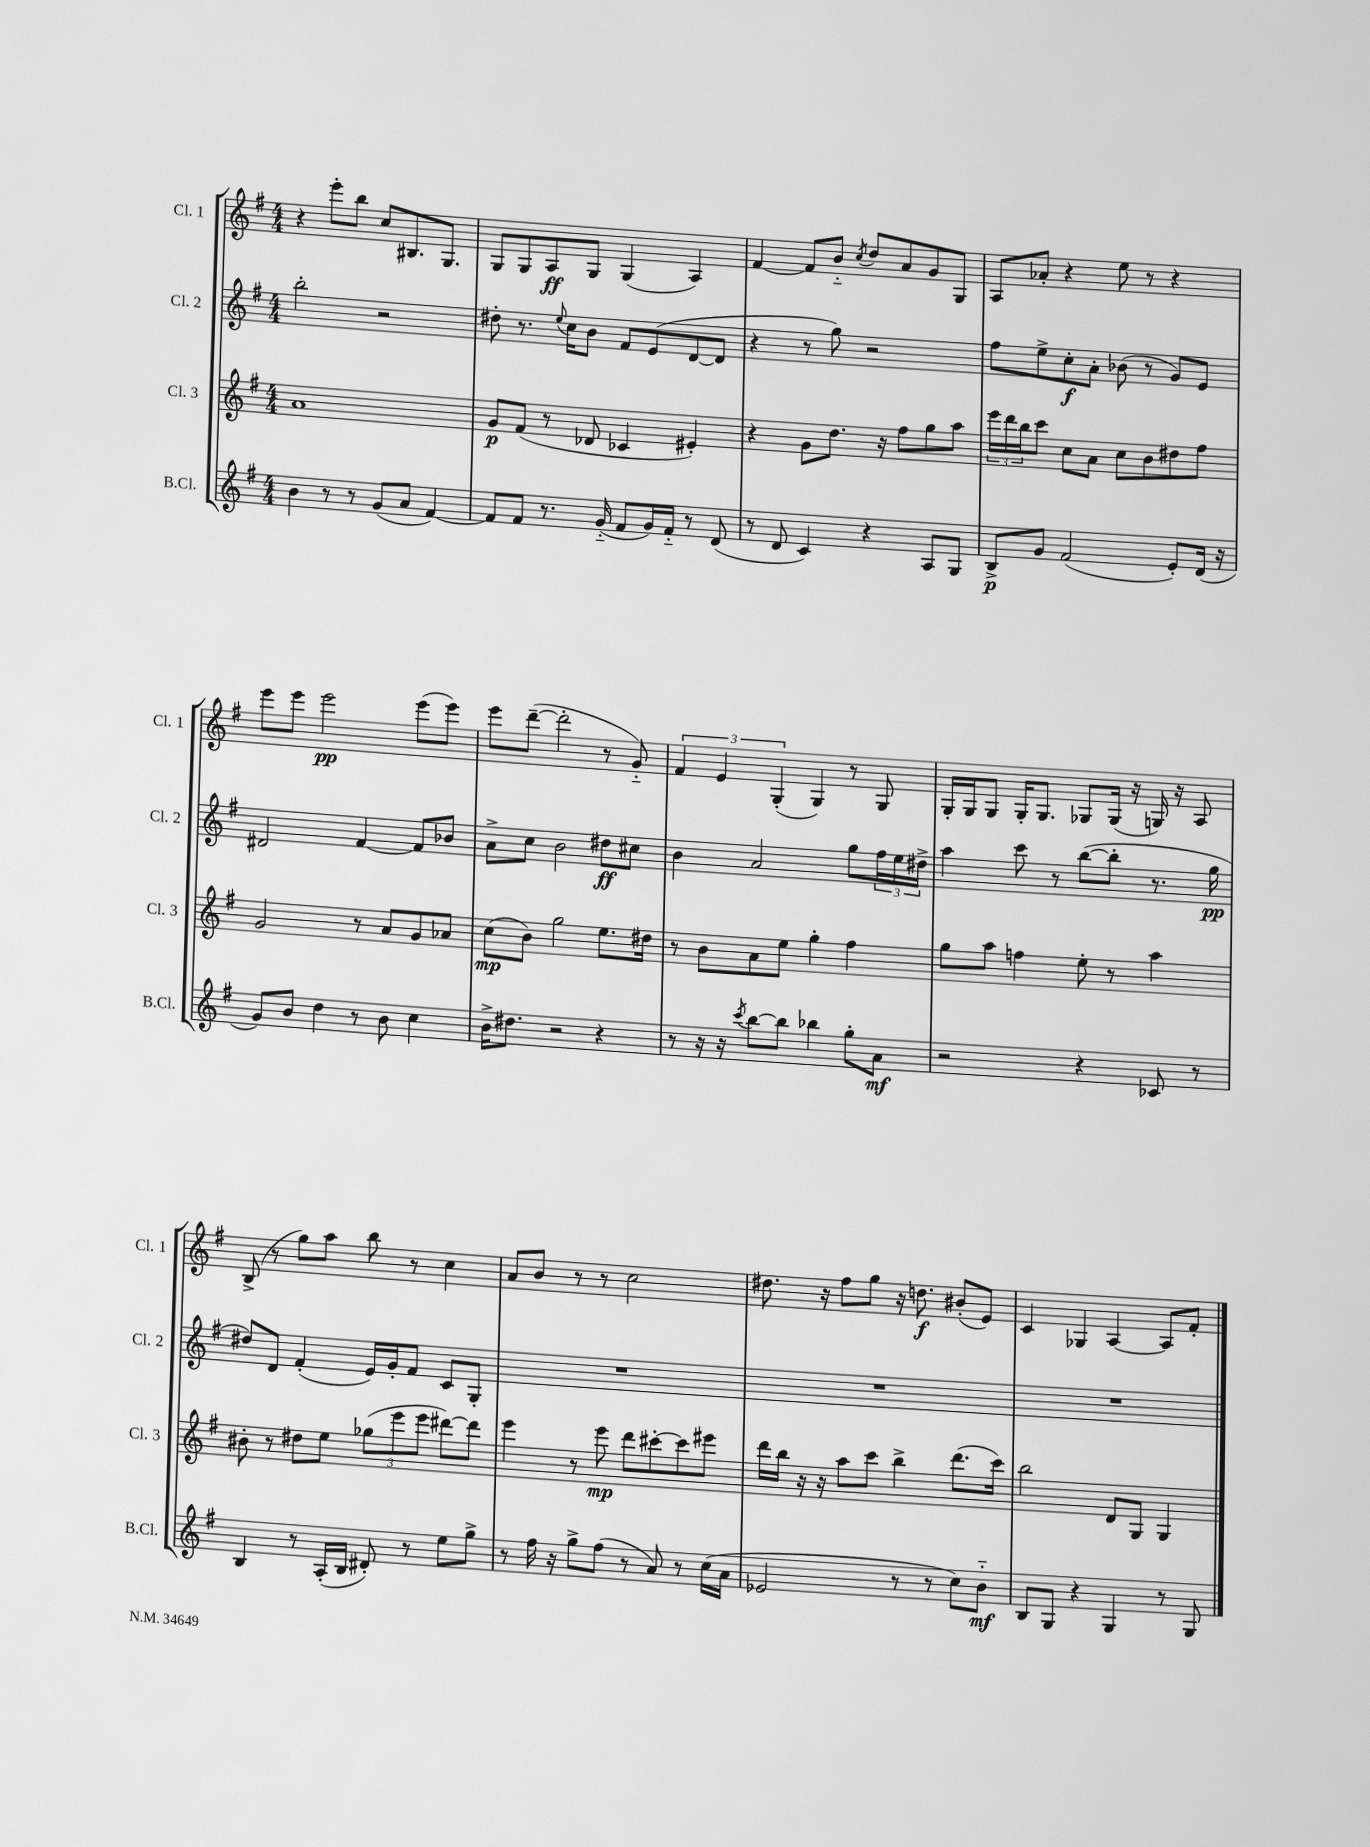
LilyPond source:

<<
\new StaffGroup <<
\new Staff = "s0" \with { instrumentName = "Cl. 1" shortInstrumentName = "Cl. 1" } {
    \clef treble \key g \major \numericTimeSignature \time 4/4
    r4 e'''8-. b''8 c''8 bis8. g8. |
    g8 g8 a8\ff g8 g4( a4) |
    fis'4~ fis'8 b'8-_ \acciaccatura { c''8 } d''8 a'8 g'8 g8 |
    a8 aes'8-. r4 e''8 r8 r4 |
    e'''8 e'''8 e'''2\pp e'''8( e'''8) |
    e'''8 d'''8~--( d'''2-. r8 g'8-_) |
    \tuplet 3/2 { fis'4 e'4 g4-.( } g4) r8 g8 |
    g16-. g16 g8 g16-. g8. ges8 ges16( r16 g16) r16 a8 |
    b8->( r8 g''8) a''8 b''8 r8 c''4 |
    a'8 b'8 r8 r8 c''2 |
    dis''8. r16 fis''8 g''8 r16 d''8.\f bis'8-.( e'8) |
    c'4 ges4 a4~ a8 fis'8-. \bar "|." |
}
\new Staff = "s1" \with { instrumentName = "Cl. 2" shortInstrumentName = "Cl. 2" } {
    \clef treble \key g \major \numericTimeSignature \time 4/4
    b''2-. r2 |
    dis''8-. r8. \appoggiatura { e''8 } c''16 b'8 fis'8 e'8( d'8~ d'8 |
    r4 r8 g''8) r2 |
    fis''8 e''8-> c''8-.\f a'8-. bes'8( r8 g'8) e'8 |
    dis'2 fis'4~ fis'8 bes'8 |
    a'8-> c''8 b'2 dis''8\ff cis''8 |
    b'4 a'2 g''8 \tuplet 3/2 { fis''16 e''16 dis''16-> } |
    a''4 c'''8 r8 b''8~( b''8-. r8. g''16\pp |
    dis''8) d'8 fis'4-.( e'16) g'16-. fis'8 c'8 g8-. |
    R1 |
    R1 |
    R1 \bar "|." |
}
\new Staff = "s2" \with { instrumentName = "Cl. 3" shortInstrumentName = "Cl. 3" } {
    \clef treble \key g \major \numericTimeSignature \time 4/4
    a'1 |
    g'8\p fis'8( r8 des'8 ces'4 eis'4-.) |
    r4 g'8 d''8. r16 fis''8 g''8 a''8 |
    \tuplet 3/2 { e'''16 d'''16 b''16 } c'''8 c''8 a'8 c''8 b'8 dis''8 fis''8 |
    g'2 r8 a'8 g'8 aes'8 |
    c''8\mp( b'8) g''2 e''8. dis''16 |
    r8 b'8 a'8 e''8 g''4-. fis''4 |
    g''8 a''8 f''4 e''8-. r8 a''4 |
    bis'8-. r8 dis''8 e''8 \tuplet 3/2 { ges''8( e'''8 e'''8 } dis'''8~) dis'''8 |
    e'''4 r8 e'''8\mp d'''8 cis'''8~-. cis'''8 eis'''8 |
    d'''16 b''16 r16 r16 a''8 c'''8 b''4-> d'''8.( c'''16) |
    b''2 d'8 g8 g4 \bar "|." |
}
\new Staff = "s3" \with { instrumentName = "B.Cl." shortInstrumentName = "B.Cl." } {
    \clef treble \key g \major \numericTimeSignature \time 4/4
    b'4 r8 r8 g'8( a'8 fis'4~) |
    fis'8 fis'8 r8. g'16-_( fis'8 g'16) fis'16-_ r8 d'8( |
    r8 d'8 c'4) r4 a8 g8 |
    b8->\p g'8 fis'2( e'8-.) d'16( r16 |
    g'8) b'8 d''4 r8 b'8 c''4 |
    b'16-> dis''8. r2 r4 |
    r8 r16 r16 \acciaccatura { c'''8 } b''8~ b''8 bes''4 g''8-. a'8\mf |
    r2 r4 ces'8 r8 |
    b4 r8 a16-.( b16 dis'8-.) r8 e''8 g''8-> |
    r8 fis''16 r16 g''8-> fis''8( r8 a'8) r8 c''16( a'16 |
    ees'2 r8 r8 c''8) b'8-_\mf |
    b8 g8 r4 g4 r8 g8 \bar "|." |
}
>>
>>
\layout { \context { \Score \remove "Bar_number_engraver" } }
